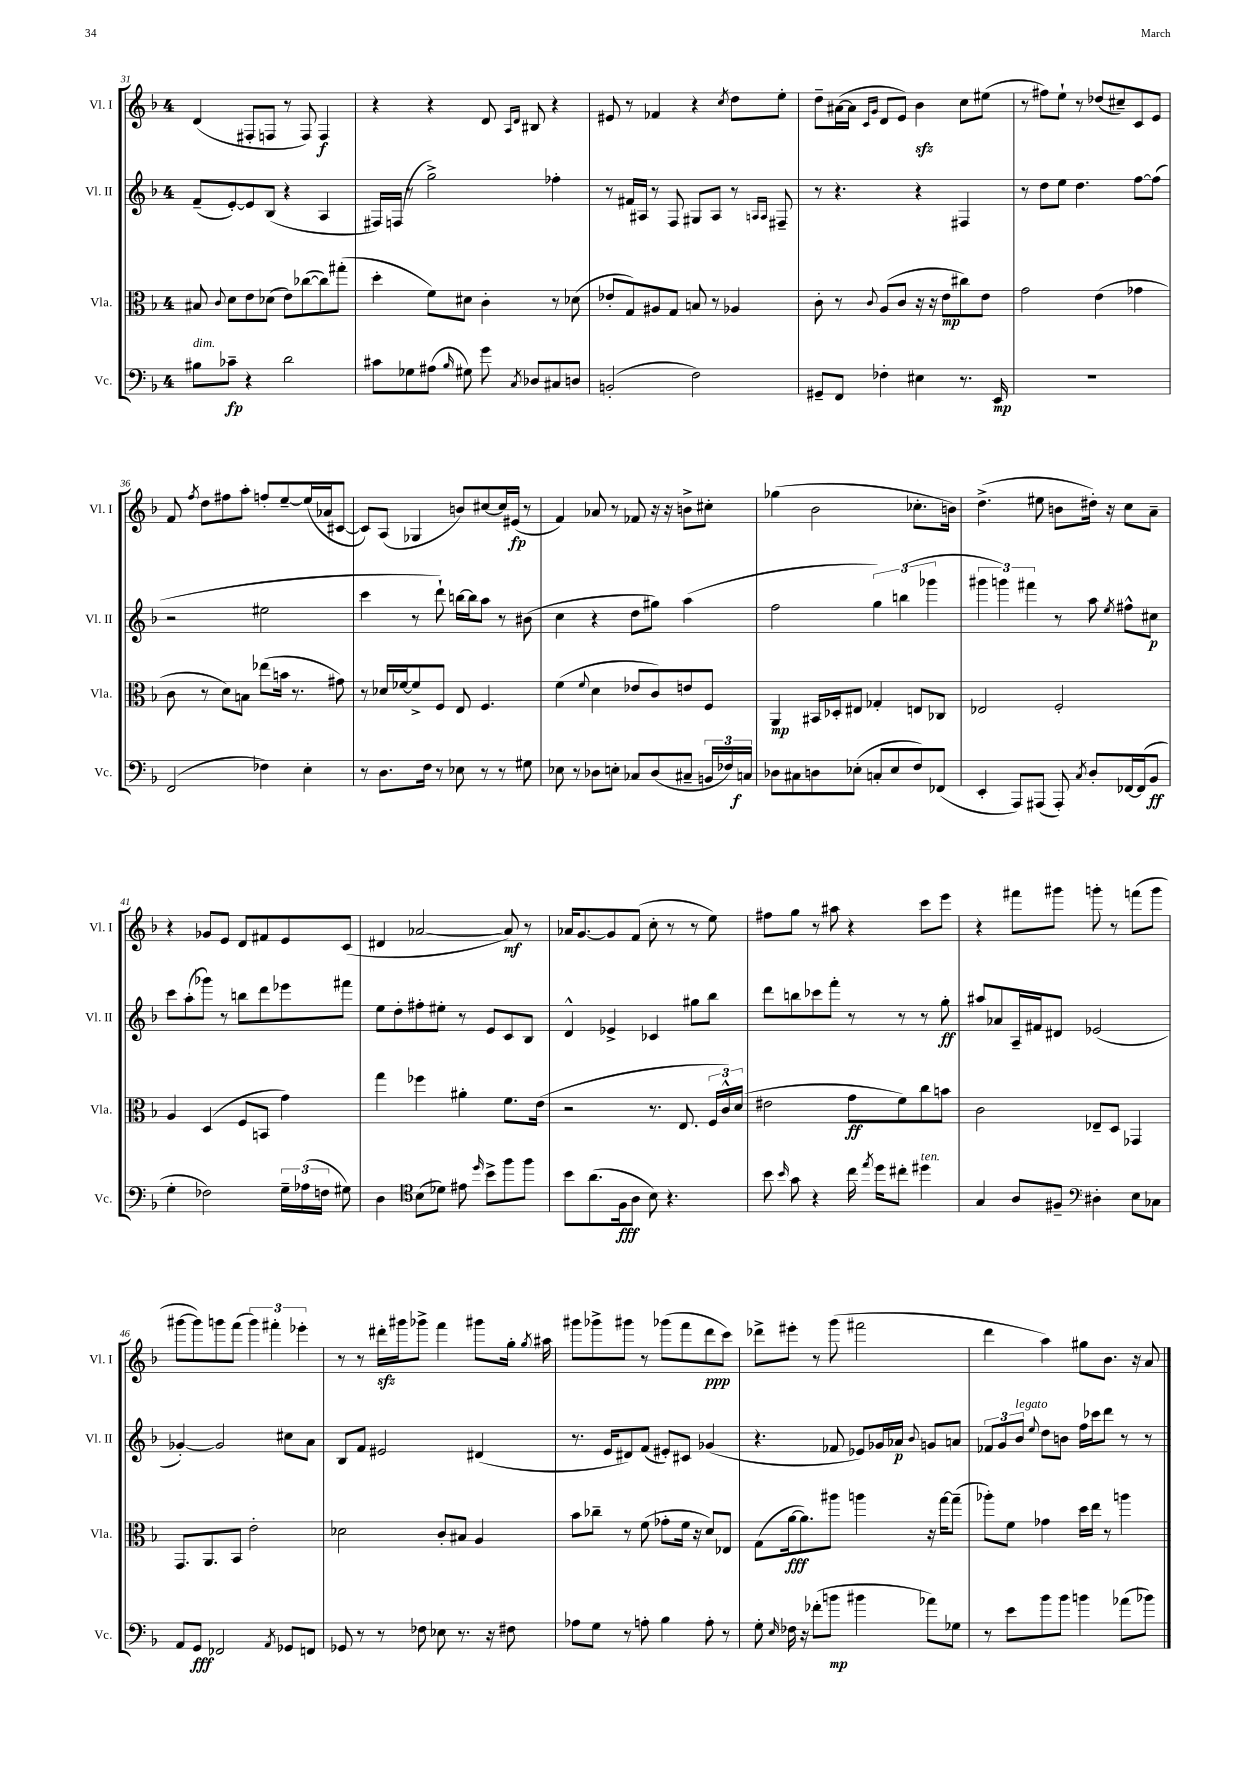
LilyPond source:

<<
\new StaffGroup <<
\new Staff = "s0" \with { instrumentName = "Vl. I" shortInstrumentName = "Vl. I" } {
    \clef treble \key f \major \once \override Staff.TimeSignature.style = #'single-digit \time 4/4
    \autoBeamOff d'4( fis8[-. f8] r8 f8) f4\f |
    r4 r4 d'8 \grace { a16[ d'16] } bis8 r4 |
    eis'8 r8 fes'4 r4 \acciaccatura { c''8 } d''8[ e''8]-. |
    d''8[-- ais'16~( ais'16] \grace { c'16[ g'16] } d'8[ e'8]) bes'4\sfz c''8[ eis''8]( |
    r8 fis''8[) e''8]-! r8 des''8[( cis''8--) c'8 e'8] |
    f'8 \acciaccatura { f''8 } d''8[ fis''8 a''8]-. f''8[-. e''8~-- e''16( aes'16 cis'8]~ |
    cis'8[) a8]( ges4 b'8[) cis''8~ cis''16 eis'16]\fp( r8 |
    f'4) aes'8 r8 fes'8 r16 r16 b'8[-> cis''8]-. |
    ges''4( bes'2 ces''8.[-. b'16]) |
    d''4.->( eis''8 b'8[ dis''16]-.) r16 c''8[ a'8]-- |
    r4 ges'8[ e'8] d'8[ fis'8 e'8 c'8]( |
    dis'4 aes'2~ aes'8\mf) r8 |
    aes'16[ g'8.~ g'8 f'8]( c''8-. r8 r8 e''8) |
    fis''8[ g''8] r8 ais''8 r4 c'''8[ e'''8] |
    r4 fis'''8[ gis'''8] g'''8-. r8 f'''8[( g'''8] |
    gis'''8[~ gis'''8) g'''8 f'''8]( \tuplet 3/2 { g'''4) fis'''4-. ees'''4-. } |
    r8 r8 dis'''16[-.\sfz gis'''16 ges'''8]-> f'''4 gis'''8[ g''16]-. \acciaccatura { g''8 } ais''16 |
    gis'''8[ ges'''8-> gis'''8] r8 ges'''8[( f'''8 d'''8\ppp c'''8]) |
    des'''8[-> eis'''8]-. r8 g'''8( fis'''2 |
    d'''4 a''4) gis''8[ bes'8.] r16 a'8 \bar "|." |
}
\new Staff = "s1" \with { instrumentName = "Vl. II" shortInstrumentName = "Vl. II" } {
    \clef treble \key f \major \once \override Staff.TimeSignature.style = #'single-digit \time 4/4
    \autoBeamOff f'8[--( e'8~-.) e'8 bes8]( r4 a4 |
    fis16[) f16]( r8 g''2->) fes''4-. |
    r8 fis'16[ ais16] r8 f8 gis8[ ais8] r8 \grace { a16[ a16] } fis8-- |
    r8 r4. r4 fis4 |
    r8 d''8[ e''8] d''4. f''8[~ f''8]( |
    r2 eis''2 |
    c'''4 r8 d'''8-!) b''16[~ b''16 a''8] r8 bis'8( |
    c''4 r4 d''8[ gis''8]) a''4( |
    f''2 \tuplet 3/2 { g''4) b''4( ges'''4 } |
    \tuplet 3/2 { gis'''4 g'''4) fis'''4 } r8 a''8 \acciaccatura { e''8 } fis''8[-^ cis''8]\p |
    c'''8[ a''8-.( ges'''8]) r8 b''8[ d'''8 ees'''8 fis'''8] |
    e''8[ d''8-. fis''8-. eis''8]-. r8 e'8[ c'8 bes8] |
    d'4-^ ees'4-> ces'4 gis''8[ bes''8] |
    d'''8[ b''8 ces'''8 f'''8]-. r8 r8 r8 g''8-.\ff |
    ais''8[ aes'8 a16-- fis'16 dis'8] ees'2( |
    ges'4~-.) ges'2 cis''8[ a'8] |
    bes8[ f'8] eis'2 dis'4( |
    r8. e'16[ dis'8) f'8]( eis'8[-.) cis'8] ges'4( |
    r4. fes'8 ees'8[) ges'16 aes'16]\p \appoggiatura { bes'8 } g'8[ a'8] |
    \tuplet 3/2 { fes'8[ g'8 bes'8]^\markup { \italic "legato" } } \appoggiatura { e''8 } d''8[ b'8] f''16[ ces'''16 d'''8] r8 r8 \bar "|." |
}
\new Staff = "s2" \with { instrumentName = "Vla." shortInstrumentName = "Vla." } {
    \clef alto \key f \major \once \override Staff.TimeSignature.style = #'single-digit \time 4/4
    \autoBeamOff bis8 \appoggiatura { c'8 } d'8[ e'8 des'8]( e'8[) ces''8~( ces''8) gis''8]-.( |
    d''4-. f'8[) dis'8] c'4-. r8 des'8( |
    ees'8[-. g8) ais8 g8] b8 r8 aes4 |
    c'8-. r8 \appoggiatura { c'8 } a8[( c'8] r16 r16 e'8[\mp cis''8) e'8] |
    g'2 e'4( ges'4 |
    c'8 r8 d'8[) b8] ees''8[( b'16] r8. gis'8) |
    r8 des'16[ fes'16~ fes'8-> f8] e8 f4. |
    f'4( \appoggiatura { f'8 } d'4 ees'8[ c'8) e'8 f8] |
    a,4\mp bis,16[ des16-. eis8] ges4-. e8[ ces8] |
    ees2 f2-. |
    a4 d4( f8[ b,8] g'4) |
    g''4 fes''4 ais'4-. f'8.[ e'16]( |
    r2 r8. e8. \tuplet 3/2 { f16[ c'16-^) d'16]( } |
    eis'2 g'8[\ff f'8) c''8 b'8] |
    c'2 ees8[-- d8] ges,4 |
    g,8.[ a,8. bes,8] e'2-. |
    des'2 c'8[-. bis8] a4 |
    bes'8[ ces''8]-- r8 f'8( ges'8[-. f'16] r16 d'8[) ees8] |
    g8[( a'16~\fff a'8.) ais''8] a''4 r16 g''16[~ g''8]--( |
    aes''8[-.) f'8] ges'4 d''16[ e''16] r8 a''4 \bar "|." |
}
\new Staff = "s3" \with { instrumentName = "Vc." shortInstrumentName = "Vc." } {
    \clef bass \key f \major \once \override Staff.TimeSignature.style = #'single-digit \time 4/4
    \autoBeamOff bis8[^\markup { \italic "dim." } ces'8]--\fp r4 d'2 |
    cis'8[ ges8 ais8]( \grace { bes16 } gis8) g'8 \acciaccatura { c8 } des8[ cis8 d8] |
    b,2-.( f2) |
    gis,8[-- f,8] fes4-. eis4 r8. e,16\mp |
    R1 |
    f,2( fes4) e4-. |
    r8 d8.[ f16] r8 ees8 r8 r8 gis8 |
    ees8 r8 des8[ e8]-. ces8[ des8( cis8]-- \tuplet 3/2 { b,16[ fes16) c16]\f } |
    des8[ cis8 d8 ees8]-.( c8[-. ees8 f8) fes,8]( |
    e,4-. a,,8[) ais,,8]( ais,,8-.) \acciaccatura { c8 } d8[-. fes,16~ fes,16( bes,8]\ff |
    g4-. fes2) \tuplet 3/2 { g16[-- aes16( f16] } gis8) |
    d4 \clef tenor bes8[( des'8]) eis'8 \grace { d''16 } bes'8[-> f''8 f''8] |
    bes'8[ a'8.( f16\fff a8] bes8) r4. |
    bes'8 \grace { bes'16 } g'8 r4 c''16 \acciaccatura { e''8 } d''16[ cis''8]-. dis''4^\markup { \italic "ten." } |
    g4 a8[ fis8]-- \clef bass dis4-. e8[ ces8] |
    a,8[ g,8]\fff fes,2 \acciaccatura { a,8 } ges,8[ f,8] |
    ges,8 r8 r8 fes8 ees8 r8. r16 fis8 |
    aes8[ g8] r8 a8-. bes4 a8-. r8 |
    g8-. \grace { e16 } fes16 r16 fes'8[-.( b'8]\mp bis'4 aes'8[) ges8] |
    r8 e'8[ bes'8 bes'8] b'4 aes'8[( bes'8]) \bar "|." |
}
>>
>>
\layout { \context { \Score currentBarNumber = #31 } }
